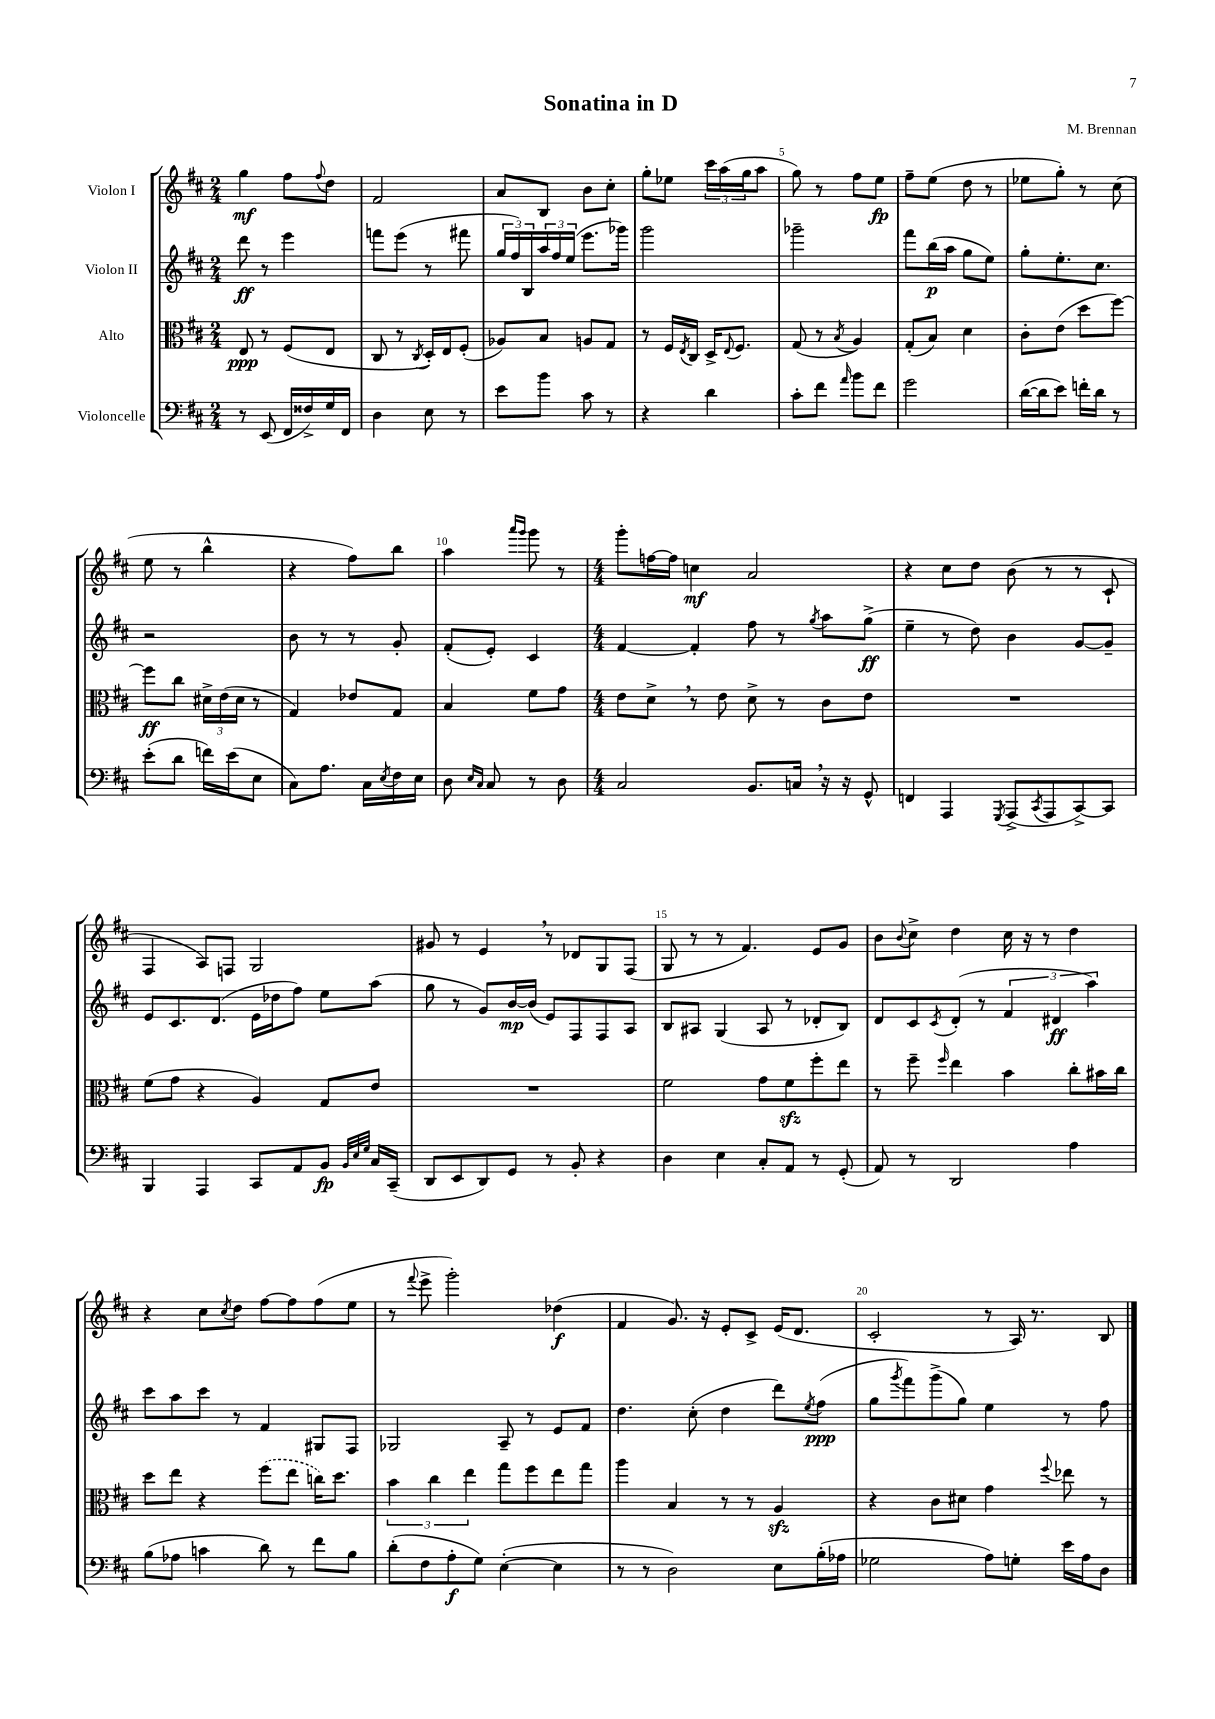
\header { title = "Sonatina in D" composer = "M. Brennan" }
<<
\new StaffGroup <<
\new Staff = "s0" \with { instrumentName = "Violon I" } {
    \clef treble \key d \major \numericTimeSignature \time 2/4
    g''4\mf fis''8 \appoggiatura { fis''8 } d''8 |
    fis'2 |
    a'8 b8 b'8 cis''8-. |
    g''8-. ees''8 \tuplet 3/2 { cis'''16 a''16( g''16 } a''8 |
    g''8) r8 fis''8 e''8\fp |
    fis''8-- e''8( d''8 r8 |
    ees''8 g''8-.) r8 cis''8( |
    e''8 r8 b''4-^ |
    r4 fis''8) b''8 |
    a''4 \grace { a'''16 g'''16 } g'''8 r8 |
    \numericTimeSignature \time 4/4 g'''8-. f''16~ f''16 c''4\mf a'2 |
    r4 cis''8 d''8 b'8( r8 r8 cis'8-! |
    fis4 a8) f8 g2 |
    gis'8 r8 e'4 \breathe r8 des'8 g8 fis8( |
    g8 r8 r8 fis'4.) e'8 g'8 |
    b'8 \appoggiatura { b'8 } cis''8-> d''4 cis''16 r16 r8 d''4 |
    r4 cis''8 \acciaccatura { cis''8 } d''8 fis''8~ fis''8 fis''8( e''8 |
    r8 \appoggiatura { fis'''8 } e'''8-> g'''2-.) des''4\f( |
    fis'4 g'8.) r16 e'8-. cis'8-> e'16( d'8. |
    cis'2-. r8 a16) r8. b8 \bar "|." |
}
\new Staff = "s1" \with { instrumentName = "Violon II" } {
    \clef treble \key d \major \numericTimeSignature \time 2/4
    d'''8\ff r8 e'''4 |
    f'''8 e'''8( r8 fis'''8 |
    \tuplet 3/2 { g''16 fis''16) b16 } \tuplet 3/2 { a''16 fis''16 e''16( } e'''8. ges'''16) |
    g'''2 |
    ges'''2-- |
    fis'''8 b''16\p( a''16 g''8 e''8) |
    g''8-. e''8.-. cis''8. |
    r2 |
    b'8 r8 r8 g'8-. |
    fis'8-.( e'8-.) cis'4 |
    \numericTimeSignature \time 4/4 fis'4~ fis'4-. fis''8 r8 \acciaccatura { g''8 } a''8 g''8->\ff( |
    e''4-- r8 d''8) b'4 g'8~ g'8-- |
    e'8 cis'8. d'8.( e'16 des''16 fis''8) e''8 a''8( |
    g''8 r8 g'8) b'16~\mp b'16( e'8) fis8 fis8 a8 |
    b8 ais8 g4( ais8 r8 des'8-. b8) |
    d'8 cis'8 \acciaccatura { cis'8 } d'8-.( r8 \tuplet 3/2 { fis'4 dis'4\ff a''4) } |
    cis'''8 a''8 cis'''8 r8 fis'4 gis8 fis8 |
    ges2 a8-- r8 e'8 fis'8 |
    d''4. cis''8-.( d''4 d'''8) \acciaccatura { e''8 } fis''8\ppp( |
    g''8 \acciaccatura { g'''8 } fis'''8) g'''8->( g''8) e''4 r8 fis''8 \bar "|." |
}
\new Staff = "s2" \with { instrumentName = "Alto" } {
    \clef alto \key d \major \numericTimeSignature \time 2/4
    e8\ppp r8 fis8( e8 |
    cis8 r8 \acciaccatura { cis8 } d16-.) e16 fis8-.( |
    aes8) b8 a8 g8 |
    r8 fis16 \acciaccatura { e8 } cis16 d16-> \appoggiatura { e8 } fis8. |
    g8( r8 \acciaccatura { b8 } a4) |
    g8-.( b8) d'4 |
    cis'8-. e'8( d''8 fis''8~) |
    fis''8\ff cis''8 \tuplet 3/2 { dis'16-> e'16( dis'16 } r8 |
    g4) ees'8 g8 |
    b4 fis'8 g'8 |
    \numericTimeSignature \time 4/4 e'8 d'8-> \breathe r8 e'8 d'8-> r8 cis'8 e'8 |
    R1 |
    fis'8( g'8 r4 a4) g8 e'8 |
    R1 |
    fis'2 g'8 fis'8\sfz fis''8-. e''8 |
    r8 fis''8-- \grace { fis''16 } e''4 b'4 cis''8-. bis'16 cis''16 |
    d''8 e''8 r4 \once \slurDashed fis''8( e''8 c''16) d''8. |
    \tuplet 3/2 { b'4 cis''4 e''4 } g''8 fis''8 e''8 g''8 |
    a''4 b4 r8 r8 a4\sfz |
    r4 cis'8 dis'8 g'4 \appoggiatura { fis''8 } ees''8 r8 \bar "|." |
}
\new Staff = "s3" \with { instrumentName = "Violoncelle" } {
    \clef bass \key d \major \numericTimeSignature \time 2/4
    r8 e,8( fis,16 fisis16->) g16 fis,16 |
    d4 e8 r8 |
    e'8 b'8 cis'8 r8 |
    r4 d'4 |
    cis'8-. fis'8 \grace { a'16 } b'8 fis'8 |
    g'2 |
    d'16~( d'16 e'8) f'16-. d'16 r8 |
    e'8-.( d'8 f'16) e'16( e8 |
    cis8) a8. cis16 \acciaccatura { e8 } fis16 e16 |
    d8 \grace { e16 cis16 } cis8 r8 d8 |
    \numericTimeSignature \time 4/4 cis2 b,8. c16 \breathe r16 r16 g,8-^ |
    f,4 a,,4 \acciaccatura { g,,8 } a,,8->( \acciaccatura { cis,8 } a,,8 cis,8~->) cis,8 |
    b,,4 a,,4 cis,8 a,8 b,8\fp \grace { b,32 e32 g32 } cis16 cis,16--( |
    d,8 e,8 d,8) g,8 r8 b,8-. r4 |
    d4 e4 cis8-. a,8 r8 g,8-.( |
    a,8) r8 d,2 a4 |
    b8( aes8 c'4 d'8) r8 fis'8 b8 |
    d'8-.( fis8 a8-.\f g8) e4~-.( e4 |
    r8 r8 d2) e8 b16-.( aes16 |
    ges2 a8) g8-. e'16 a16 d8 \bar "|." |
}
>>
>>
\layout { \context { \Score \override BarNumber.break-visibility = ##(#f #t #t) barNumberVisibility = #(every-nth-bar-number-visible 5) } }
